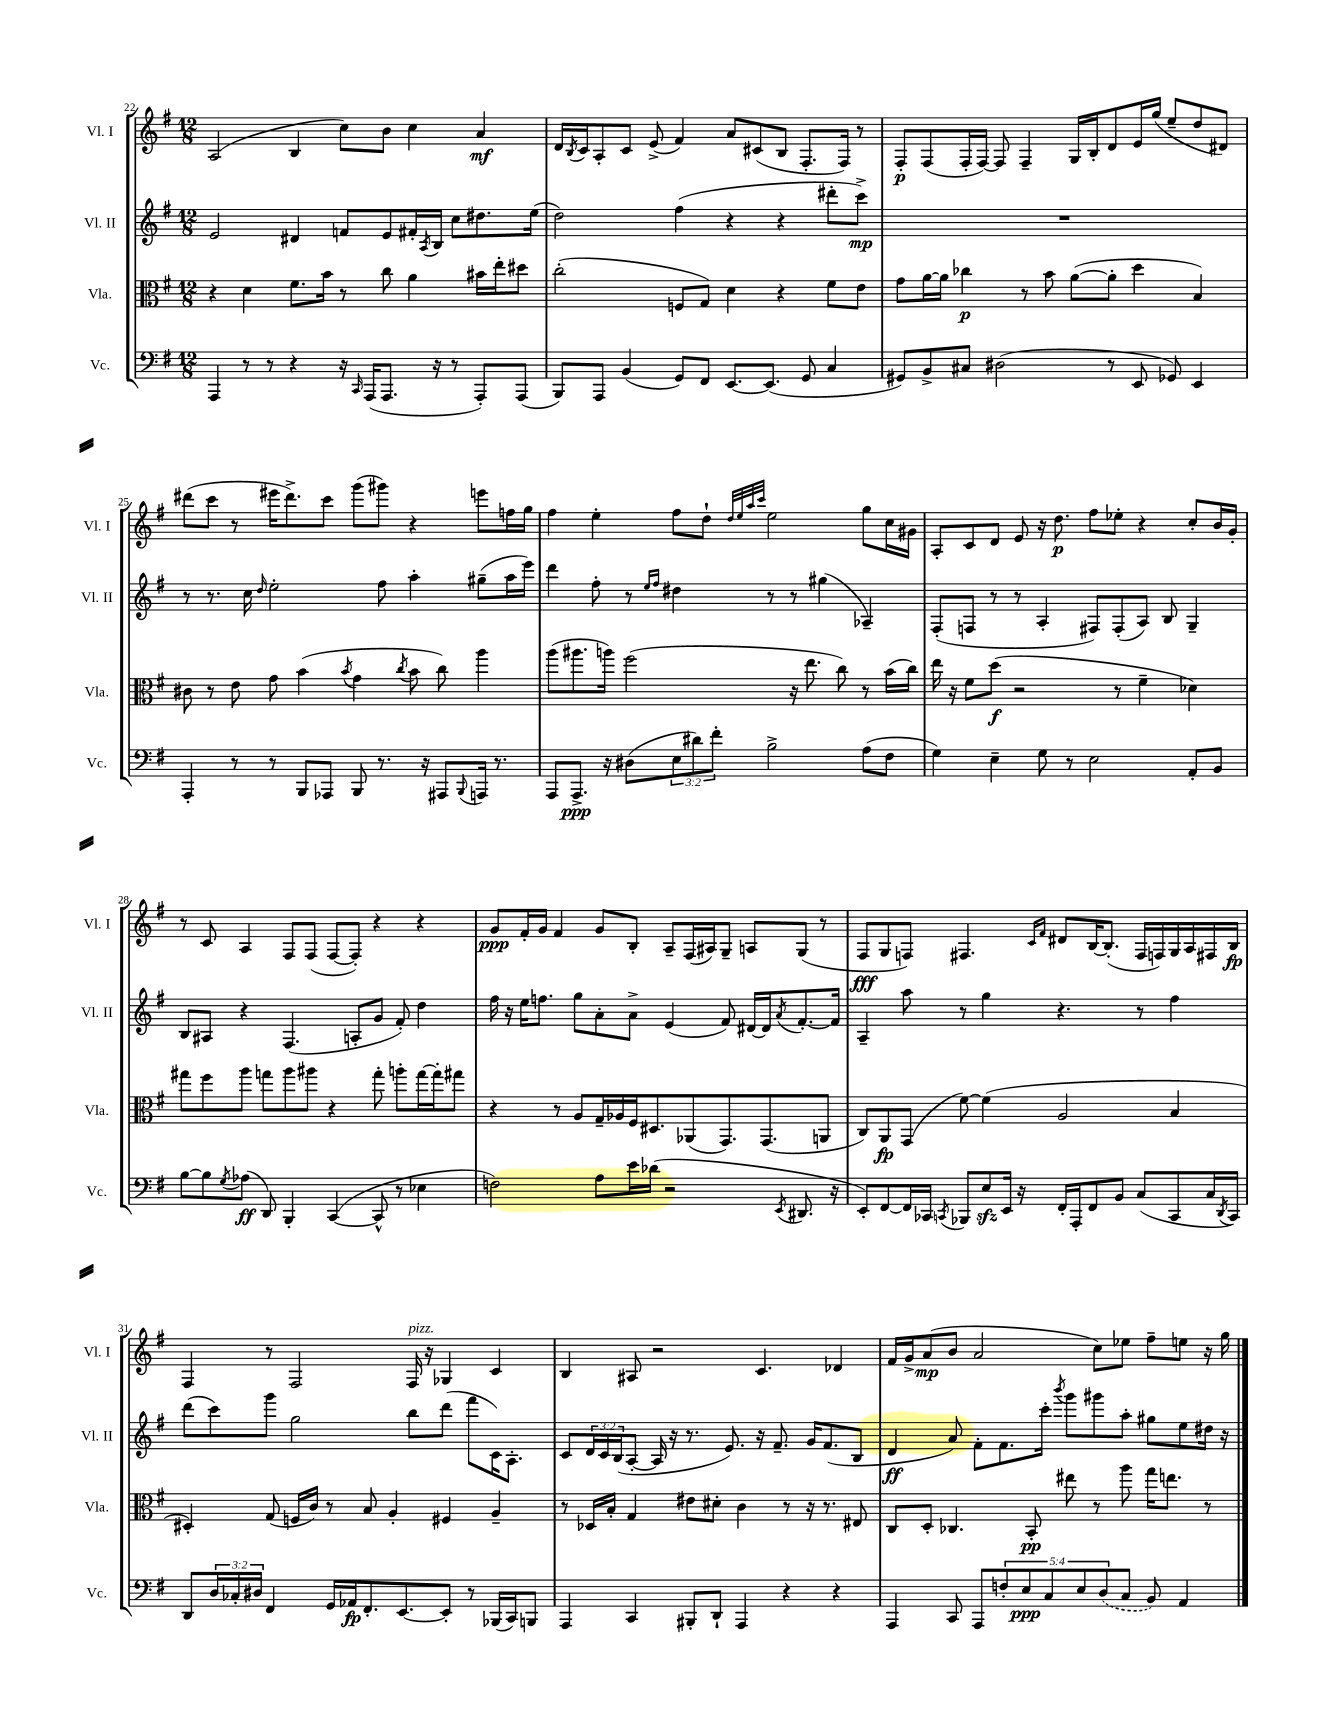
<<
\new StaffGroup <<
\new Staff = "s0" \with { instrumentName = "Vl. I" shortInstrumentName = "Vl. I" } {
    \clef treble \key g \major \numericTimeSignature \time 12/8
    a2( b4 c''8) b'8 c''4 a'4\mf |
    d'16 \acciaccatura { b8 } c'16 a8-. c'8 e'8->( fis'4) a'8 cis'8( b8 fis8.-. fis16) r8 |
    fis8-.\p fis8( fis16-. fis16~) fis8 fis4-- g16 b16-. d'8 e'16 g''16( e''8-- d''8 dis'8) |
    dis'''8( c'''8 r8 eis'''16 dis'''8.->) c'''8 g'''8( gis'''8) r4 e'''8 f''16 g''16 |
    fis''4 e''4-. fis''8 d''8-! \grace { d''32 e''32 a''32 c'''32 } e''2 g''8 c''16 gis'16 |
    a8-. c'8 d'8 e'8 r16 d''8.\p fis''8 ees''8-. r4 c''8-. b'16 g'16-. |
    r8 c'8 a4 fis8 fis8( fis8~ fis8-.) r4 r4 |
    g'8\ppp fis'16-. g'16 fis'4 g'8 b8-. a8-- fis16( ais16) g8-- a8 g8( r8 |
    fis8\fff g8 f8) fis4. \grace { c'16 fis'16 } dis'8 b16~ b8.-.( fis16 f16) g16 a16 fis16 b16\fp |
    fis4 r8 fis2 fis16^\markup { \italic "pizz." } r16 ges4 c'4 |
    b4 ais8 r2 c'4. des'4 |
    fis'16 g'16-> a'8\mp( b'8 a'2 c''8) ees''8 fis''8-- e''8 r16 g''16 \bar "|." |
}
\new Staff = "s1" \with { instrumentName = "Vl. II" shortInstrumentName = "Vl. II" } {
    \clef treble \key g \major \numericTimeSignature \time 12/8 \override Staff.TupletNumber.text = #tuplet-number::calc-fraction-text
    e'2 dis'4 f'8 e'8 fis'16-. \acciaccatura { a8 } b16 c''8 dis''8. e''16( |
    d''2) fis''4( r4 r4 dis'''8-. c'''8->\mp) |
    R1. |
    r8 r8. c''16 \grace { d''16 } e''2-. fis''8 a''4-. gis''8--( a''16 e'''16) |
    d'''4 fis''8-. r8 \grace { e''16 fis''16 } dis''4 r8 r8 gis''4( aes4--) |
    fis8-.( f8 r8 r8 a4-. fis8) fis8-.( a8) b8 g4-- |
    b8 ais8 r4 fis4.( a8-. g'8 fis'8-.) d''4 |
    fis''16 r16 e''16 f''8. g''8 a'8-. a'8-> e'4( fis'8) dis'16~ dis'16 \acciaccatura { a'8 } fis'8.~-. fis'16 |
    a4-- a''8 r8 g''4 r4. r8 fis''4 |
    d'''8( c'''8) g'''8 g''2 b''8 d'''8( fis'''8 c'16) a8.-. |
    c'8 \tuplet 3/2 { d'16 c'16 b16( } a8~-. a16 r16 r8. e'8.) r16 fis'8.-- g'16 fis'8.( b8 |
    d'4\ff a'8) fis'8-. fis'8. c'''16-. \acciaccatura { b'''8 } g'''8 gis'''8 a''8-. gis''8 e''8 dis''16 r16 \bar "|." |
}
\new Staff = "s2" \with { instrumentName = "Vla." shortInstrumentName = "Vla." } {
    \clef alto \key g \major \numericTimeSignature \time 12/8
    r4 d'4 fis'8. b'16 r8 c''8 a'4 bis'16 e''16-. dis''8 |
    c''2-.( f8 g8) d'4 r4 fis'8 e'8 |
    g'8 a'16~ a'16 ces''4\p r8 b'8 a'8~( a'8-. d''4 b4) |
    cis'8 r8 e'8 g'8 b'4( \acciaccatura { b'8 } g'4 \acciaccatura { c''8 } b'8 c''8) a''4 |
    a''8( ais''8. a''16) fis''2( r16 e''8. c''8) r8 b'16( c''16) |
    e''16 r16 fis'8 d''8\f( r2 r8 fis'4-- des'4) |
    gis''8 fis''8 a''8 g''8 a''8 ais''8 r4 g''8-. a''8-. g''16~ g''16-. gis''8 |
    r4 r8 a8 g16-- aes16 fis16 dis8. aes,8( g,8.) g,8.( a,8 |
    c8) a,8\fp g,8( fis'8~) fis'4( a2 b4 |
    dis4-.) g8( f16 c'16) r8 b8 a4-. fis4 a4-- |
    r8 des16 b16-. g4 eis'8 dis'8-. c'4 r8 r16 r8. eis8 |
    c8 d8-. ces4. b,8-.\pp eis''8 r8 a''8 g''16 e''8. r8 \bar "|." |
}
\new Staff = "s3" \with { instrumentName = "Vc." shortInstrumentName = "Vc." } {
    \clef bass \key g \major \numericTimeSignature \time 12/8 \override Staff.TupletNumber.text = #tuplet-number::calc-fraction-text
    a,,4 r8 r8 r4 r16 \grace { c,16 } a,,16( a,,8. r16 r8 a,,8-.) a,,8( |
    b,,8) a,,8 b,4( g,8) fis,8 e,8.~ e,8.( g,8 c4 |
    gis,8) b,8-> cis8 dis2( r8 e,8 ges,8) e,4 |
    a,,4-. r8 r8 b,,8 aes,,8 b,,8 r8. r16 ais,,8 \appoggiatura { b,,8 } a,,16 r8. |
    a,,8 a,,8.->\ppp r16 dis8( \tuplet 3/2 { e8 dis'8) fis'8-. } b2-> a8( fis8 |
    g4) e4-- g8 r8 e2 a,8-. b,8 |
    b8~ b8 \acciaccatura { g8 } aes8\ff( d,8) b,,4-. c,4~( c,8-^ r8 ees4 |
    f2) a8 e'16 des'16( r2 \acciaccatura { e,8 } dis,8. r16 |
    e,8-.) fis,8~ fis,16 ces,16 \acciaccatura { c,8 } bes,,8 e8\sfz e,16 r16 fis,16-. a,,16-. fis,8 b,8 c8( c,8 c16 \acciaccatura { d,8 } c,16) |
    d,8 \tuplet 3/2 { d16 ces16-. dis16 } fis,4 g,16 aes,16\fp fis,8.-. e,8.~ e,8-. r8 bes,,16( c,16) b,,8 |
    a,,4 c,4 bis,,8-. d,8-! a,,4 r4 r4 |
    a,,4 c,8 a,,8 \tuplet 5/4 { f8-. e8\ppp c8 e8 \once \slurDashed d8( } c8 b,8) a,4 \bar "|." |
}
>>
>>
\layout { \context { \Score currentBarNumber = #22 } }
